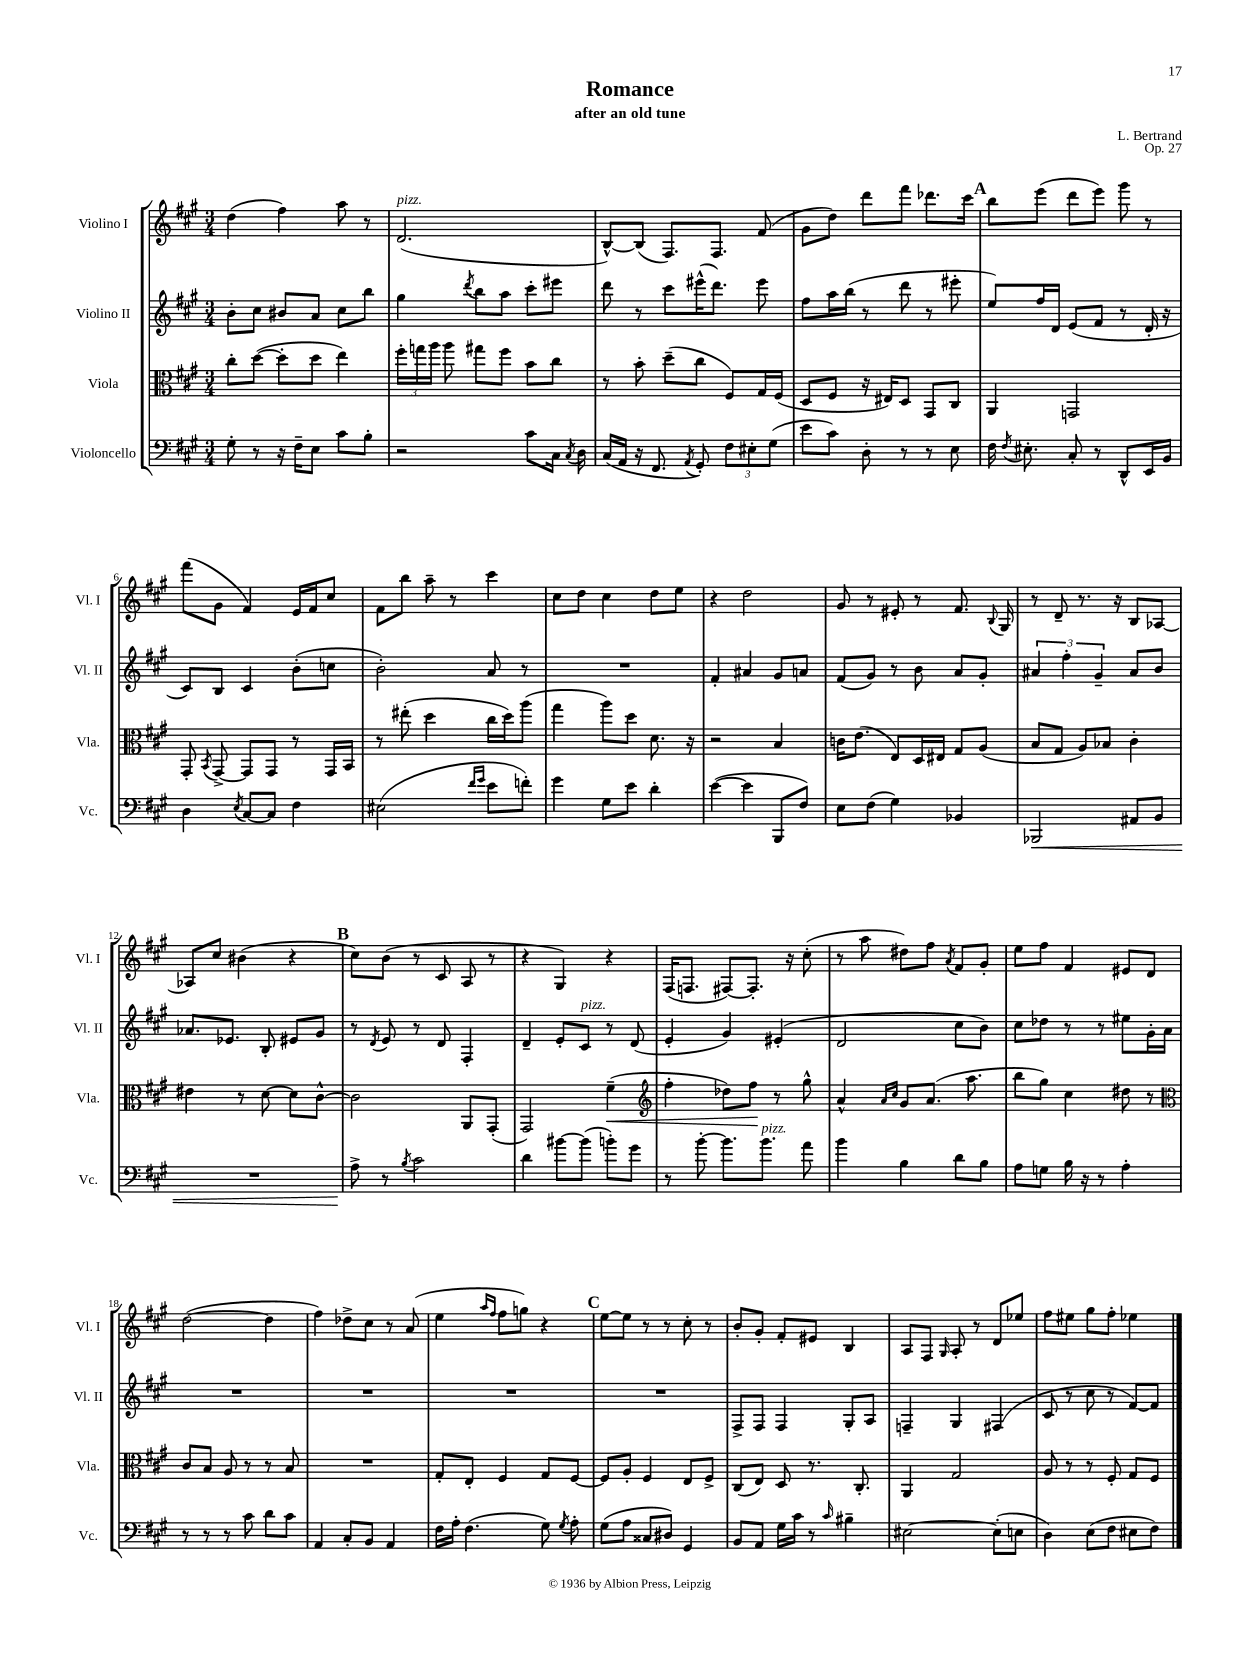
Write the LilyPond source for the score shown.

\header { title = "Romance" composer = "L. Bertrand" subtitle = "after an old tune" opus = "Op. 27" }
<<
\new StaffGroup <<
\new Staff = "s0" \with { instrumentName = "Violino I" shortInstrumentName = "Vl. I" } {
    \clef treble \key a \major \numericTimeSignature \time 3/4
    \autoBeamOff d''4( fis''4) a''8 r8 |
    d'2.^\markup { \italic "pizz." }( |
    b8[~-^) b8]( fis8.[) fis8.] fis'8( |
    gis'8[ d''8]) d'''8[ fis'''8] des'''8.[ cis'''16] |
    \mark \markup { \bold "A" } b''8[ e'''8]( d'''8[ e'''8]) gis'''8 r8 |
    fis'''8[( gis'8] fis'4) e'16[ fis'16 cis''8] |
    fis'8[ b''8] a''8-- r8 cis'''4 |
    cis''8[ d''8] cis''4 d''8[ e''8] |
    r4 d''2 |
    gis'8 r8 eis'8-. r8 fis'8. \appoggiatura { b8 } gis16 |
    r8 d'8-- r8. r16 b8[ aes8]~ |
    aes8[ cis''8] bis'4( r4 |
    \mark \markup { \bold "B" } cis''8[) b'8]( r8 cis'8 a8 r8 |
    r4 gis4) r4 |
    fis16[( f8.] fis8[~) fis8.]-. r16 cis''8-.( |
    r8 a''8 dis''8[) fis''8] \acciaccatura { a'8 } fis'8[ gis'8]-. |
    e''8[ fis''8] fis'4 eis'8[ d'8] |
    d''2~( d''4 |
    fis''4) des''8[-> cis''8] r8 a'8( |
    e''4 \grace { a''16[ fis''16] } fis''8[ g''8]) r4 |
    \mark \markup { \bold "C" } e''8[~ e''8] r8 r8 cis''8-. r8 |
    b'8[-. gis'8]-. fis'8[-. eis'8] b4 |
    a8[ fis8] \grace { gis16 } a8-. r8 d'8[ ees''8] |
    fis''8[ eis''8] gis''8[ fis''8]-. ees''4 \bar "|." |
}
\new Staff = "s1" \with { instrumentName = "Violino II" shortInstrumentName = "Vl. II" } {
    \clef treble \key a \major \numericTimeSignature \time 3/4
    \autoBeamOff b'8[-. cis''8] bis'8[ a'8] cis''8[ b''8] |
    gis''4 \acciaccatura { d'''8 } b''8[ a''8] cis'''8[-. eis'''8] |
    d'''8 r8 cis'''8[ eis'''16-^( d'''8.]) eis'''8 |
    fis''8[ a''16 b''16]( r8 d'''8 r8 eis'''8-. |
    \mark \markup { \bold "A" } e''8[) fis''16 d'16] e'8[( fis'8] r8 d'16-. r16 |
    cis'8[) b8] cis'4 b'8[-.( c''8] |
    b'2-.) a'8 r8 |
    R2. |
    fis'4-. ais'4 gis'8[ a'8] |
    fis'8[( gis'8]) r8 b'8 a'8[ gis'8]-. |
    \tuplet 3/2 { ais'4 fis''4-. gis'4-- } ais'8[ b'8] |
    aes'8.[ ees'8.] b8-. eis'8[ gis'8] |
    \mark \markup { \bold "B" } r8 \acciaccatura { d'8 } e'8 r8 d'8 fis4-. |
    d'4-- e'8[-. cis'8]^\markup { \italic "pizz." } r8 d'8( |
    e'4-. gis'4) eis'4-.( |
    d'2 cis''8[ b'8]) |
    cis''8[ des''8] r8 r8 eis''8[ gis'16-. a'16] |
    R2. |
    R2. |
    R2. |
    \mark \markup { \bold "C" } R2. |
    fis8[-> fis8] fis4 gis8[-. a8] |
    f4-- gis4 fis4( |
    cis'8 r8 cis''8 r8 fis'8[~) fis'8] \bar "|." |
}
\new Staff = "s2" \with { instrumentName = "Viola" shortInstrumentName = "Vla." } {
    \clef alto \key a \major \numericTimeSignature \time 3/4
    \autoBeamOff cis''8[-. d''8]~( d''8[-. d''8] e''4) |
    \tuplet 3/2 { fis''16[-. g''16 a''16] } a''8 gis''8[ fis''8] b'8[ cis''8] |
    r8 b'8-. d''8[--( cis''8] fis8[) gis16 fis16]( |
    d8[ fis8] r16 eis16[) d8] gis,8[ cis8] |
    \mark \markup { \bold "A" } a,4 g,2 |
    gis,8-. \acciaccatura { b,8 } gis,8~-> gis,8[ gis,8] r8 gis,16[ b,16] |
    r8 eis''8-.( d''4 cis''16[ d''16) a''8]( |
    gis''4 a''8[) d''8] d'8. r16 |
    r2 b4 |
    c'16[ e'8.]( e8[) d16 eis16] gis8[ a8]( |
    b8[ gis8] a8[) bes8] cis'4-. |
    eis'4 r8 d'8~ d'8[ cis'8]~-^ |
    \mark \markup { \bold "B" } cis'2 a,8[ gis,8]-.( |
    gis,2) fis'4--\<( |
    \clef treble fis''4-. des''8[) fis''8]\! r8 gis''8-^ |
    a'4-^ \grace { a'16[ cis''16] } gis'8[ a'8.]( a''8. |
    b''8[ gis''8]) cis''4 dis''8 r8 |
    \clef alto cis'8[ b8] a8 r8 r8 b8 |
    R2. |
    gis8[-. e8]-. fis4 gis8[ fis8]~ |
    \mark \markup { \bold "C" } fis8[ a8]-. fis4 e8[ fis8]-> |
    cis8[( e8]) d8 r8. cis8.-. |
    a,4 gis2 |
    a8 r8 r8 fis8-. gis8[ fis8] \bar "|." |
}
\new Staff = "s3" \with { instrumentName = "Violoncello" shortInstrumentName = "Vc." } {
    \clef bass \key a \major \numericTimeSignature \time 3/4
    \autoBeamOff gis8-. r8 r16 fis16[-- e8] cis'8[ b8]-. |
    r2 cis'8[ cis16] \acciaccatura { cis8 } d16 |
    cis16[( a,16] r16 fis,8. \acciaccatura { a,8 } gis,8-.) \tuplet 3/2 { fis8[ eis8-. gis8]( } |
    e'8[ cis'8]) d8-. r8 r8 e8 |
    \mark \markup { \bold "A" } fis16 \acciaccatura { fis8 } eis8.-. cis8-. r8 d,8[-^ e,16 b,16] |
    d4 \acciaccatura { e8 } cis8[~ cis8] fis4 |
    eis2( \grace { fis'16[ gis'16] } e'8[ f'8]-.) |
    gis'4 gis8[ e'8] d'4-. |
    e'4~( e'4 b,,8[ fis8]) |
    e8[ fis8]( gis4) bes,4 |
    bes,,2\< ais,8[ b,8] |
    R2. |
    \mark \markup { \bold "B" } a8->\! r8 \acciaccatura { b8 } cis'2 |
    d'4 bis'8[~ bis'8]( b'8[-.) gis'8] |
    r8 b'8~-. b'8.[ b'8.]^\markup { \italic "pizz." } a'8 |
    b'4 b4 d'8[ b8] |
    a8[ g8] b16 r16 r8 a4-. |
    r8 r8 r8 cis'8 d'8[ cis'8] |
    a,4 cis8[-. b,8] a,4 |
    fis16[ a16]-. fis4.( gis8) \acciaccatura { gis8 } a8-. |
    \mark \markup { \bold "C" } gis8[( a8] cisis8[ dis8]) gis,4 |
    b,8[ a,8] gis16[ cis'16] r8 \grace { cis'16 } bis4-- |
    eis2~ eis8[-.( e8] |
    d4) e8[( fis8] eis8[ fis8]) \bar "|." |
}
>>
>>
